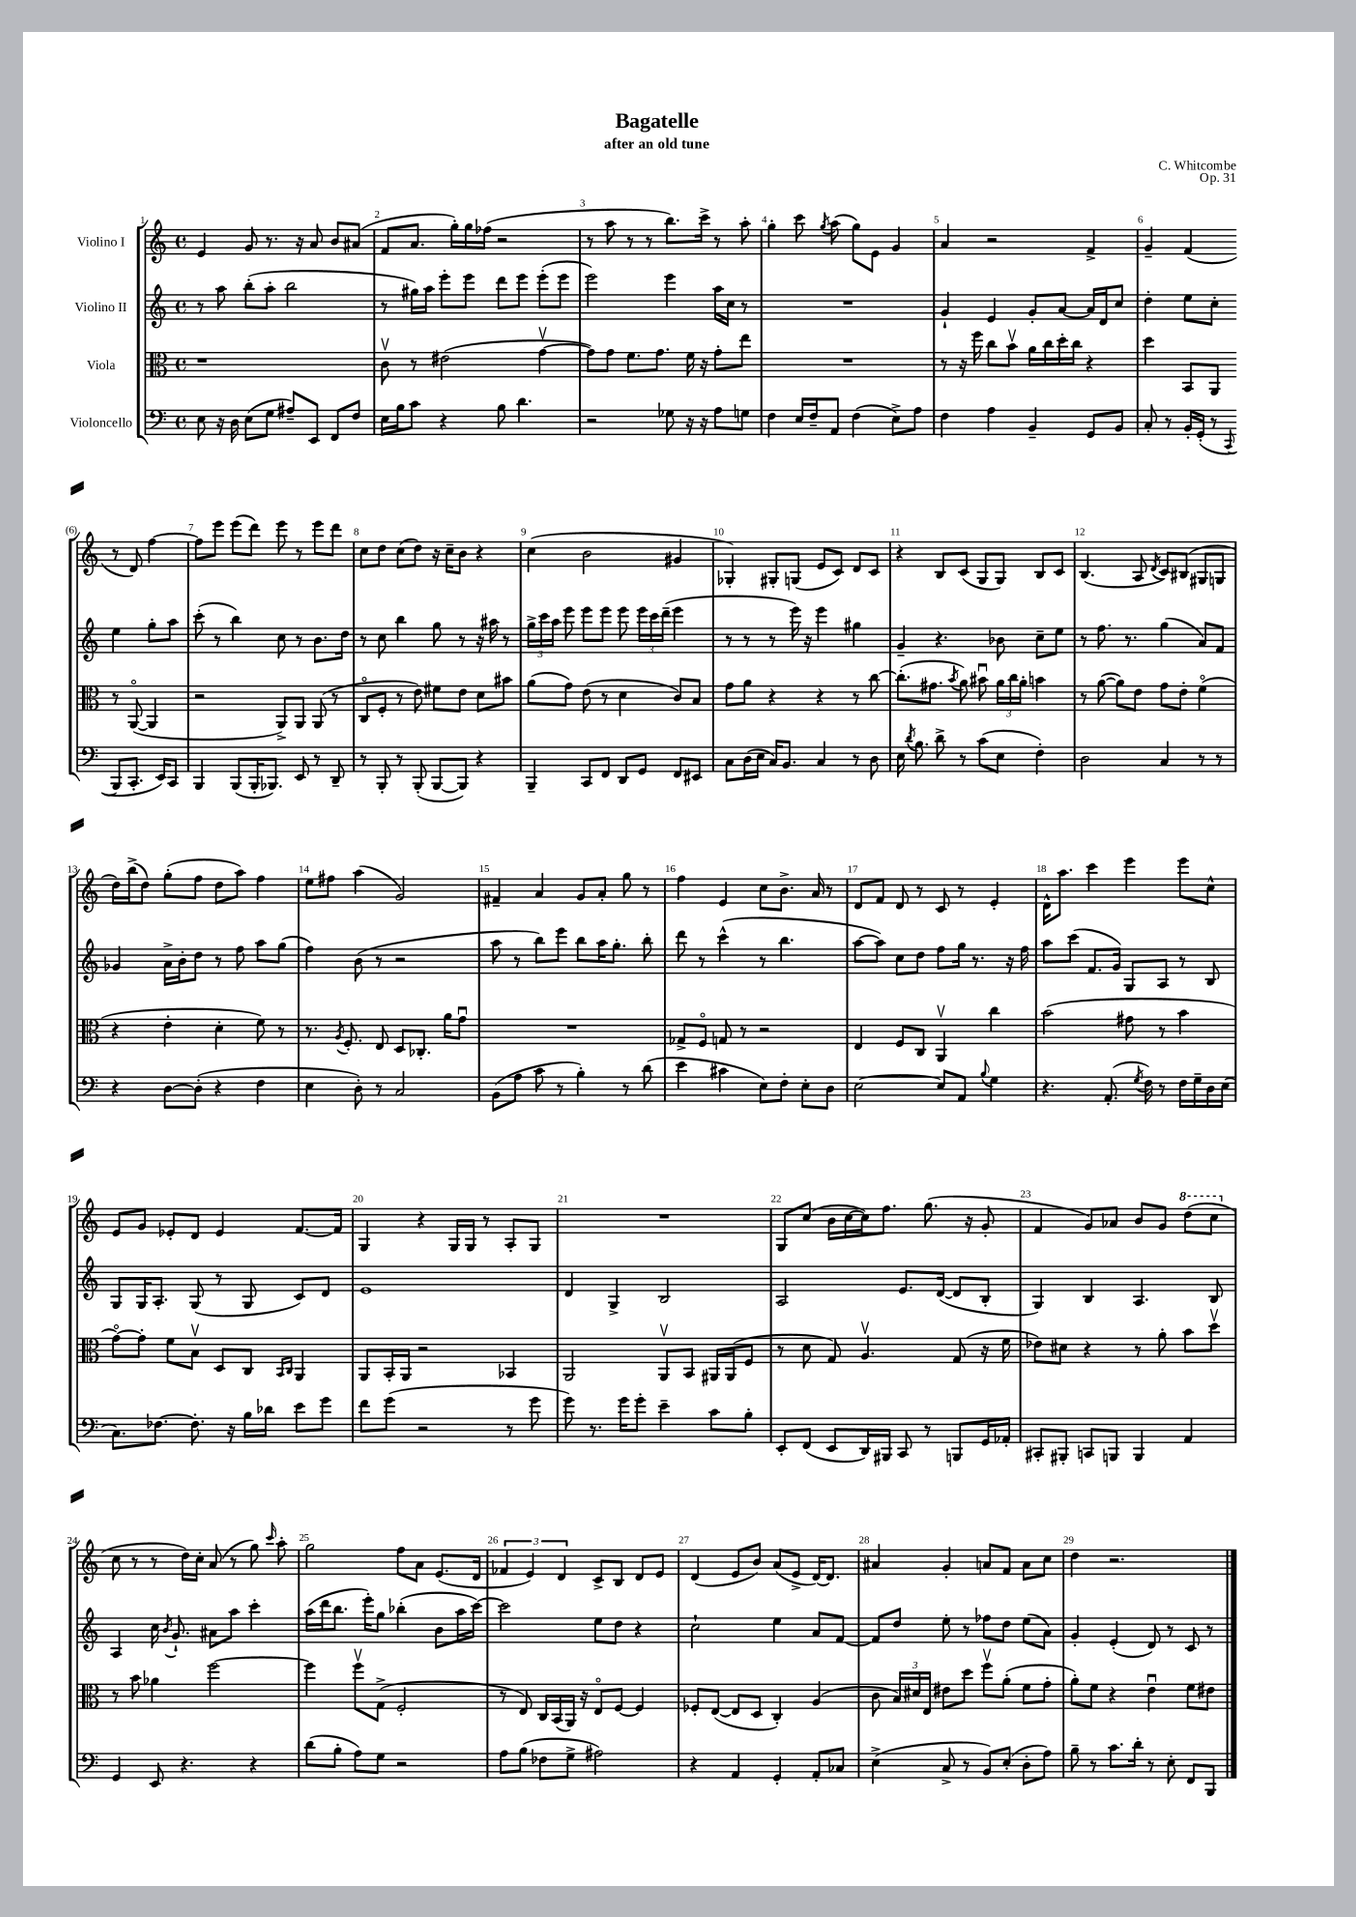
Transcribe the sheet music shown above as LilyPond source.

\header { title = "Bagatelle" composer = "C. Whitcombe" subtitle = "after an old tune" opus = "Op. 31" }
<<
\new StaffGroup <<
\new Staff = "s0" \with { instrumentName = "Violino I" } {
    \clef treble \key c \major \defaultTimeSignature \time 4/4
    \autoBeamOff e'4 g'8 r8. r16 a'8 b'8[ ais'8]( |
    f'8[ a'8.] g''16[-.) g''16 fes''16]( r2 |
    r8 a''8 r8 r8 b''8.[) c'''16]-> r8 a''8-. |
    g''4-. c'''8 \acciaccatura { g''8 } a''8( g''8[) e'8] g'4 |
    a'4 r2 f'4-> |
    g'4-- f'4( r8 d'8) f''4~ |
    f''8[ e'''8] e'''8[( d'''8]) e'''8 r8 e'''8[ d'''8] |
    c''8[ d''8] c''8[( d''8]) r16 c''16[-- b'8] r4 |
    c''4( b'2 gis'4 |
    ges4-.) gis8[-. g8]( e'8[ c'8]) d'8[ c'8] |
    r4 b8[ c'8]( g8[ g8]) b8[ c'8] |
    b4.( a8 \acciaccatura { d'8 } c'8[) bis8]( gis8[ g8] |
    d''16[) b''16->( d''8]) g''8[-.( f''8] d''8[ a''8]) f''4 |
    e''8[ fis''8] a''4( g'2) |
    fis'4-- a'4 g'8[ a'8]-. g''8 r8 |
    f''4 e'4 c''8[ b'8.]-> a'16 r8 |
    d'8[ f'8] d'8 r8 c'8 r8 e'4-. |
    d'16[-^ a''8.] c'''4 e'''4 e'''8[ c''8]-^ |
    e'8[ g'8] ees'8[-. d'8] ees'4 f'8.[~ f'16] |
    g4 r4 g16[ g16] r8 a8[-. g8] |
    R1 |
    g8[ c''8]( b'16[ c''16~ c''16) f''8.] g''8.( r16 g'8-. |
    f'4 g'8[) aes'8] b'8[ g'8] \ottava #1 d'''8[( c'''8] \ottava #0 |
    c''8 r8 r8 d''16[) c''16]-. a'8( r8 g''8) \grace { c'''16 } a''8-. |
    g''2 f''8[ a'8] e'8.[( d'16] |
    \tuplet 3/2 { fes'4 e'4) d'4 } c'8[-> b8] d'8[ e'8] |
    d'4( e'8[ b'8]) a'8[( e'8]-> d'16[~) d'8.] |
    ais'4 g'4-. a'8[ f'8] a'8[ c''8] |
    d''4 r2. \bar "|." |
}
\new Staff = "s1" \with { instrumentName = "Violino II" } {
    \clef treble \key c \major \defaultTimeSignature \time 4/4
    \autoBeamOff r8 a''8 b''8[-.( a''8]-. b''2 |
    r8 gis''16[) a''16] e'''8[-. e'''8] d'''8[ e'''8] e'''8[-.( e'''8] |
    e'''2) e'''4 a''16[ c''16] r8 |
    R1 |
    g'4-! e'4 g'8[-. a'8]~ a'16[ d'16 c''8] |
    d''4-. e''8[ c''8]-. e''4 g''8[-. a''8] |
    c'''8-.( r8 b''4) c''8 r8 b'8.[ d''16] |
    r8 c''8 b''4 g''8 r8 r16 ais''16 r8 |
    \tuplet 3/2 { g''16[-> c'''16 a''16] } e'''8 e'''8[ e'''8] e'''8 \tuplet 3/2 { e'''16[ c'''16 d'''16]--( } e'''4 |
    r8 r8 r8 e'''16) r16 e'''4 gis''4 |
    g'4-- r4. bes'8 c''8[-- e''8] |
    r8 f''8. r8. g''4( a'8[) f'8] |
    ges'4 a'16[-> b'16-. d''8] r8 f''8 a''8[ g''8]( |
    f''4) b'8( r8 r2 |
    a''8 r8 b''8[) e'''8] b''8[ a''16 g''8.]-. b''8-. |
    d'''8 r8 c'''4-^( r8 b''4. |
    a''8[~ a''8]) c''8[ d''8] f''8[ g''16] r8. r16 f''16 |
    a''8[ c'''8]( f'8.[ g'16]) g8[ a8] r8 b8 |
    g8[ g16 a8.]-. g8( r8 g8 c'8[) d'8] |
    e'1 |
    d'4 g4-> b2 |
    a2 e'8.[ d'16]~( d'8[ b8]-. |
    g4) b4 a4. b8 |
    a4 c''16 \acciaccatura { b'8 } g'8.-! ais'8[ a''8] c'''4-. |
    a''16[( d'''16 b''8.] e'''16[-.) g''8] bes''4-.( b'8[ a''16 c'''16]~) |
    c'''2 e''8[ d''8] r4 |
    c''2-! e''4 a'8[ f'8]~ |
    f'8[ d''8] e''8-. r8 fes''8[ d''8] e''8[( a'8]) |
    g'4-. e'4-.( d'8) r8 c'8 r8 \bar "|." |
}
\new Staff = "s2" \with { instrumentName = "Viola" } {
    \clef alto \key c \major \defaultTimeSignature \time 4/4
    \autoBeamOff r1 |
    c'8\upbow r8 eis'2( g'4~\upbow |
    g'8[) g'8] f'8.[ g'8.] f'16 r16 g'8[-. e''8] |
    R1 |
    r8 r16 f''16 c''8[ b'8]\upbow a'16[ c''16 d''16-. c''16] r4 |
    d''4 b,8[ a,8] r8 a,8~\flageolet( a,4 |
    r2 a,8[->) a,8] a,8( r8 |
    c8[\flageolet f8]-. r8 e'8) fis'8[ e'8] d'8[ bis'8] |
    a'8[( g'8]) e'8( r8 d'4 c'8[) b8] |
    g'8[ a'8] r4 r4 r8 c''8~ |
    c''8.[-.( gis'8.] \acciaccatura { b'8 } a'8) bis'8\downbow \tuplet 3/2 { a'16[ c''16 a'16]-. } b'4 |
    r8 a'8~( a'8[) e'8] g'8[ e'8]-. f'4\flageolet( |
    r4 e'4-. d'4-. f'8) r8 |
    r8. \acciaccatura { a8 } f8.-. e8 d8[ ces8.]-. a'16[ g'8]\downbow |
    R1 |
    ges8[-> f8]\flageolet g8 r8 r2 |
    e4 f8[ c8] a,4\upbow c''4 |
    b'2( gis'8 r8 b'4 |
    g'8[~\flageolet) g'8]-. f'8[ b8]\upbow d8[ c8] \grace { b,16[ c16] } a,4 |
    a,8[ b,16-. a,16] r2 bes,4 |
    a,2 a,8[\upbow b,8] ais,16[ ais,16( f8] |
    r8 d'8 g8) a4.\upbow g8( r16 f'16 |
    ees'8[) dis'8] r4 r8 a'8-. b'8[ d''8]\upbow |
    r8 b'8 aes'4 f''2~ |
    f''4 f''8[\upbow g8]->( f2-. |
    r8 e8) c16[ b,16( a,16]) r16 e8[\flageolet f8]~ f4 |
    fes8[-. e8]~( e8[ d8] c4-.) a4( |
    c'8 \tuplet 3/2 { b16[) dis'16 e16] } eis'8[ d''8] f''8[\upbow a'8]-.( f'8[ g'8]-. |
    a'8[-.) f'8] r4 e'4\downbow f'8[ eis'8] \bar "|." |
}
\new Staff = "s3" \with { instrumentName = "Violoncello" } {
    \clef bass \key c \major \defaultTimeSignature \time 4/4
    \autoBeamOff e8 r16 d16 e8[( g8] ais8[--) e,8] f,8[ f8] |
    e16[ b16 c'8] r4 b8 d'4. |
    r2 ges8 r16 r16 a8[ g8] |
    f4 e16[ f16-- a,8] f4( e8[->) a8] |
    f4 a4 b,4-- g,8[ b,8] |
    c8-. r8 b,16[-. g,16]-.( r8 \appoggiatura { c,8 } b,,8[ c,8.]-. e,16[) c,8] |
    b,,4 b,,8[( b,,16-. bes,,8.]) e,8 r8 d,8-- |
    r8 b,,8-. r8 b,,8-.( b,,8[~ b,,8]) r4 |
    b,,4-- c,8[ f,8] d,8[ g,8] f,8[ eis,8] |
    c8[ d16( e16] c16[) b,8.] c4 r8 d8 |
    e16 \acciaccatura { d'8 } b8. d'8-> r8 c'8[( e8] f4-.) |
    d2 c4 r8 r8 |
    r4 d8[~ d8]-.( r4 f4 |
    e4 d8-.) r8 c2 |
    b,8[( a8] c'8 r8 b4-.) r8 d'8( |
    e'4 cis'4 e8[) f8]-. e8[-. d8] |
    e2~ e8[ a,8] \appoggiatura { b8 } g4 |
    r4. a,8.-.( \acciaccatura { g8 } f16) r8 f16[ g16-- d16 e16]( |
    c8.[) fes8.]~ fes8.-. r16 b16[ des'16] e'8[ g'8] |
    f'8[ g'8]( r2 r8 g'8 |
    g'8) r8. g'16[ g'8]-. e'4-- c'8[ b8]-. |
    e,8[-. f,8]( e,8[ d,16) bis,,16] c,8 r8 b,,8[ g,16 aes,16]-. |
    cis,8[-. bis,,8]-. c,8[ b,,8] b,,4 a,4 |
    g,4 e,8 r4. r4 |
    d'8[( b8]-. a8[) g8] r2 |
    a8[ b8]( fes8[ g8]-> ais2) |
    r4 a,4 g,4-. a,8[-. ces8] |
    e4->( c8-> r8 b,8[) e8]-.( d8[-. a8]) |
    b8-- r8 c'8.[ d'16]-. r8 e8-. f,8[ b,,8] \bar "|." |
}
>>
>>
\layout { \context { \Score \override BarNumber.break-visibility = ##(#f #t #t) barNumberVisibility = #all-bar-numbers-visible } }
